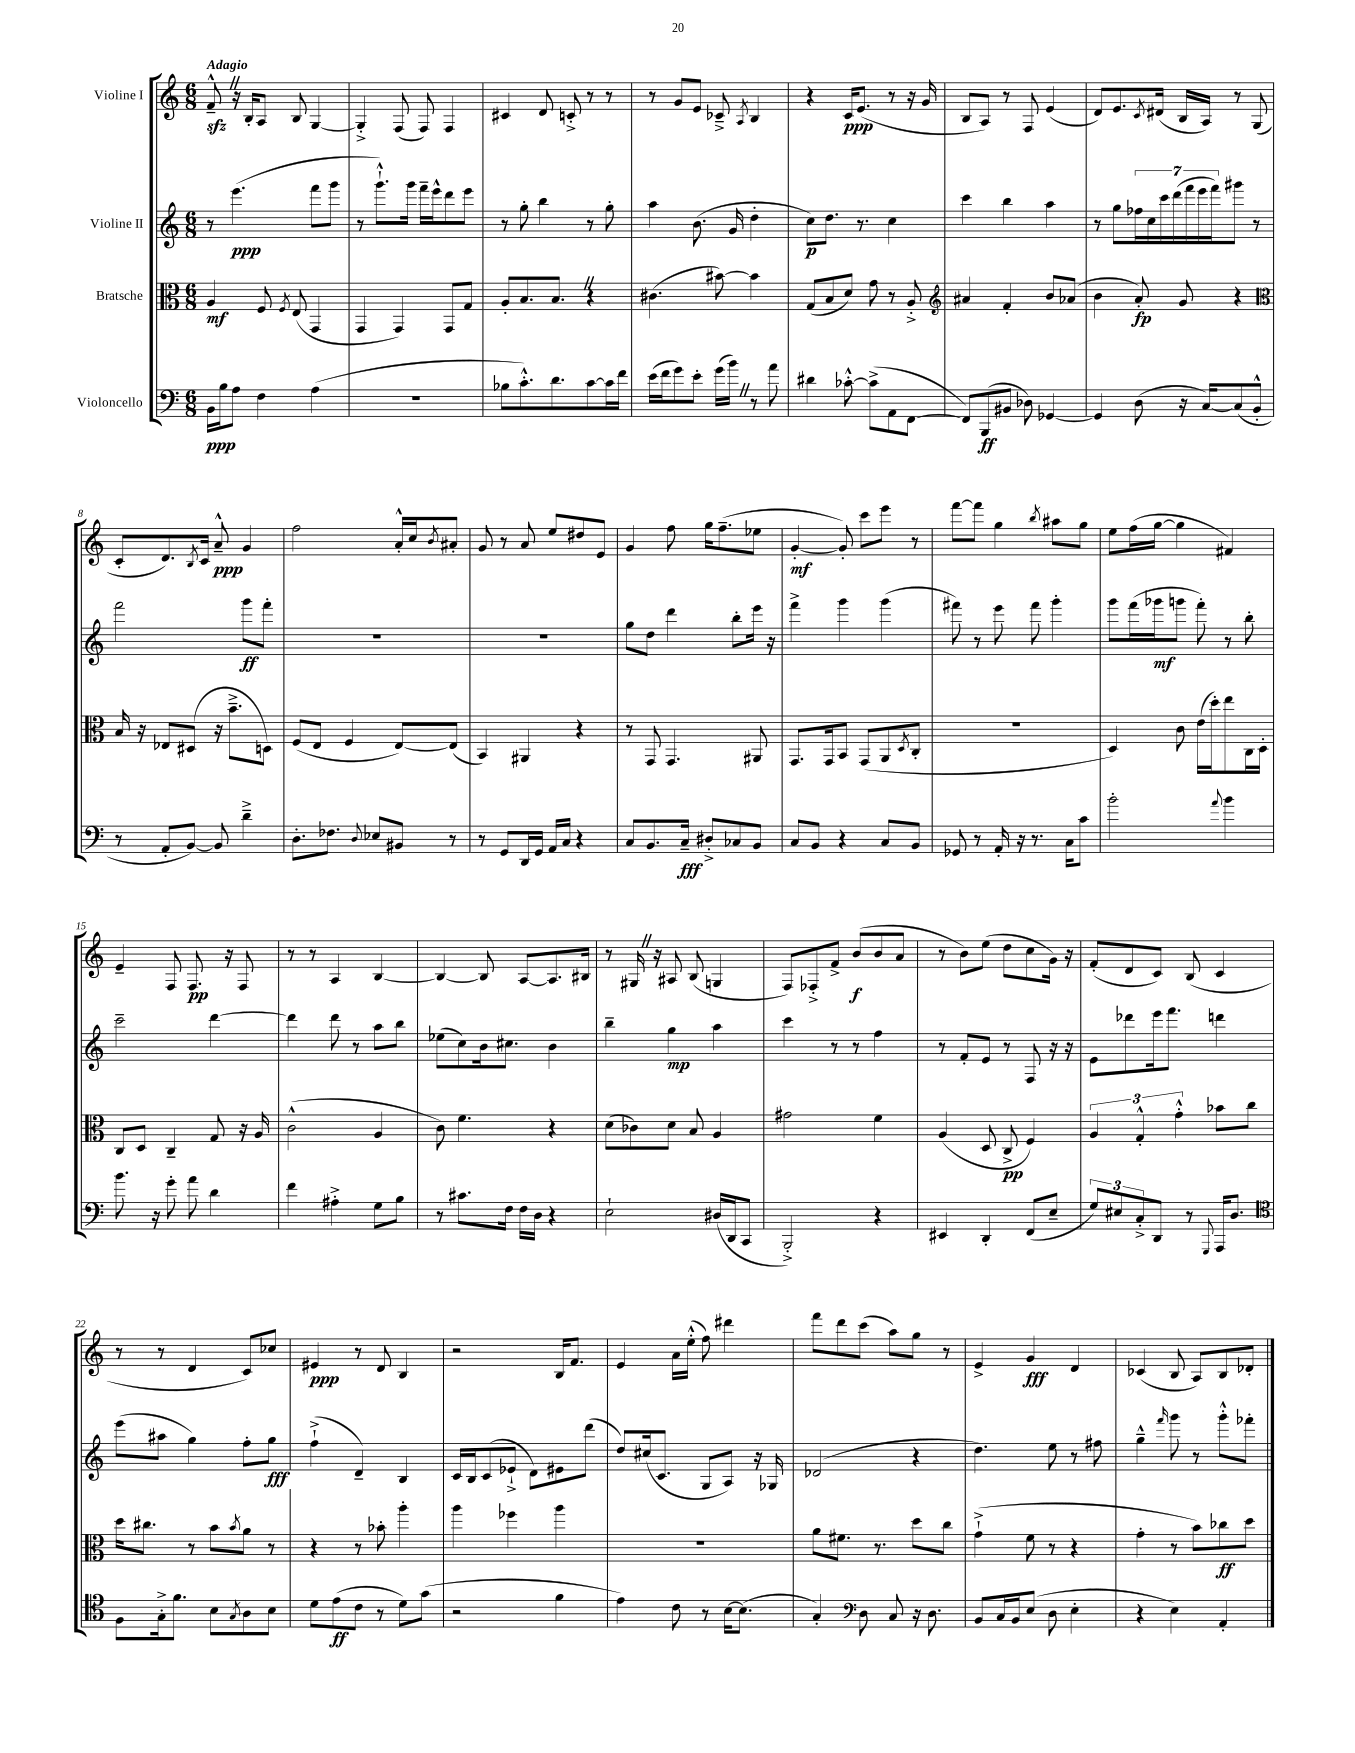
<<
\new StaffGroup <<
\new Staff = "s0" \with { instrumentName = "Violine I" } {
    \clef treble \key c \major \numericTimeSignature \time 6/8 \tempo "Adagio"
    f'8---^\sfz \once \override BreathingSign.text = \markup { \musicglyph "scripts.caesura.straight" } \breathe r16 b16-. a8 b8 g4~ |
    g4-.-> f8( f8) f4 |
    cis'4 d'8 c'8-.-> r8 r8 |
    r8 g'8 e'8 ces'8---> \acciaccatura { a8 } b4 |
    r4 c'16\ppp e'8.( r8 r16 g'16 |
    b8 a8) r8 f8 e'4( |
    d'8) e'8. \acciaccatura { c'8 } dis'16( b16 a16) r8 g8( |
    c'8-. d'8.) \acciaccatura { b8 } c'16 a'8---^\ppp g'4 |
    f''2 a'16-.-^ c''16 \acciaccatura { b'8 } ais'8-. |
    g'8 r8 a'8 e''8 dis''8 e'8 |
    g'4 f''8 g''16 f''8.--( ees''8 |
    g'4~-.\mf g'8-.) c'''8 e'''8 r8 |
    f'''8~ f'''8 g''4 \acciaccatura { b''8 } ais''8 g''8 |
    e''8 f''16( g''16~ g''4 fis'4) |
    e'4-- f8 f8.\pp r16 f8 |
    r8 r8 a4 b4~ |
    b4~ b8 a8~ a8. bis16 |
    r8 gis16 \once \override BreathingSign.text = \markup { \musicglyph "scripts.caesura.straight" } \breathe r16 ais8 b8( g4 |
    f8) fes8-.-> f'8-> b'8\f( b'8 a'8 |
    r8 b'8) e''8( d''8 c''8 g'16) r16 |
    f'8-.( d'8 c'8) b8( c'4 |
    r8 r8 d'4 c'8) ces''8 |
    eis'4\ppp r8 d'8 b4 |
    r2 b16 f'8. |
    e'4 a'16 e''16-.-^( f''8) dis'''4 |
    f'''8 d'''8 c'''8( a''8) g''8 r8 |
    e'4-> g'4\fff d'4 |
    ces'4( b8 a8) b8 des'8-. \bar "|." |
}
\new Staff = "s1" \with { instrumentName = "Violine II" } {
    \clef treble \key c \major \numericTimeSignature \time 6/8
    r8 e'''4.\ppp( f'''8 g'''8 |
    r8 g'''8.-!-^) g'''16 f'''16-- e'''16-^ d'''8 e'''8 |
    r8 g''8-. b''4 r8 g''8-. |
    a''4 b'8.( g'16 d''4-. |
    c''8\p) d''8. r8. c''4 |
    c'''4 b''4 a''4 |
    r8 g''8 \tuplet 7/4 { fes''16 c''16 c'''16 d'''16( f'''16 e'''16 f'''16) } gis'''8 r8 |
    f'''2 g'''8\ff f'''8-. |
    R2. |
    R2. |
    g''8 d''8 d'''4 b''8-. e'''16 r16 |
    f'''4-> g'''4 g'''4( |
    fis'''8) r8 e'''8 fis'''8 g'''4-. |
    g'''8 f'''16( ges'''16\mf g'''8 f'''8-.) r8 b''8-. |
    c'''2-- d'''4~ |
    d'''4 d'''8 r8 a''8 b''8 |
    ees''8( c''8) b'16 cis''8. b'4 |
    b''4-- g''4\mp a''4 |
    c'''4 r8 r8 f''4 |
    r8 f'8-. e'8 r8 f8 r16 r16 |
    e'8 des'''8 e'''16 f'''8. d'''4 |
    e'''8( ais''8 g''4) f''8-. g''8\fff |
    f''4-!->( d'4--) b4 |
    c'16 b16 c'8( ees'8-!-> d'8) eis'8 d'''8( |
    d''8) cis''16( c'8. g8 a8) r16 ges16 |
    des'2( r4 |
    d''4.) e''8 r8 fis''8 |
    g''4---^ \grace { f'''16 } g'''8 r8 g'''8-.-^ fes'''8-. \bar "|." |
}
\new Staff = "s2" \with { instrumentName = "Bratsche" } {
    \clef alto \key c \major \numericTimeSignature \time 6/8
    a4\mf f8 \acciaccatura { f8 } e8( g,4 |
    g,4 g,4) g,8 g8 |
    a8-. b8. b8. \once \override BreathingSign.text = \markup { \musicglyph "scripts.caesura.straight" } \breathe r4 |
    cis'4.( bis'8~) bis'4 |
    g8( b8 d'8) g'8 r8 a8-.-> |
    \clef treble ais'4 f'4-. b'8 aes'8( |
    b'4 a'8-.\fp) g'8 r4 |
    \clef alto b16 r16 ees8 dis8( r16 b'8.---> d8) |
    f8( e8 f4 e8~) e8( |
    b,4) ais,4 r4 |
    r8 g,8 g,4. ais,8 |
    g,8. g,16 b,8 g,8( a,8 \acciaccatura { d8 } c8-. |
    R2. |
    d4) c'8 e'16( d''16-.) e''8 c16 d16-. |
    c8 d8 c4-- g8 r16 a16 |
    c'2-^( a4 |
    c'8) f'4. r4 |
    d'8( ces'8) d'8 b8 a4 |
    gis'2 f'4 |
    a4( d8 c8->\pp f4) |
    \tuplet 3/2 { a4 g4-.-^ g'4-.-^ } bes'8 c''8 |
    d''16 cis''8. r8 b'8 \acciaccatura { b'8 } a'8 r8 |
    r4 r8 bes'8-. a''4-. |
    a''4 fes''4 a''4 |
    R2. |
    a'8 fis'8. r8. d''8 c''8 |
    g'4-!->( f'8 r8 r4 |
    g'4-. r8 b'8) ces''8\ff d''8 \bar "|." |
}
\new Staff = "s3" \with { instrumentName = "Violoncello" } {
    \clef bass \key c \major \numericTimeSignature \time 6/8
    b,16\ppp b16 a8 f4 a4( |
    R2. |
    bes8 c'8.-.-^) d'8. c'8~ c'16 f'16 |
    e'16( f'16 g'8) e'8-. g'16( b'16) \once \override BreathingSign.text = \markup { \musicglyph "scripts.caesura.straight" } \breathe r8 a'8 |
    dis'4 ces'8~-.-^ ces'8->( a,8 f,8~ |
    f,8) b,,8\ff( bis,8 des8) ges,4~ |
    ges,4 d8( r16 c16~) c8( b,8-.-^ |
    r8 a,8-. b,8~) b,8 d'4---> |
    d8.-. fes8. \appoggiatura { d8 } ees8 bis,8 r8 |
    r8 g,8 d,16 g,16 a,16 c16 r4 |
    c8 b,8. c16--\fff dis8-.-> ces8 b,8 |
    c8 b,8 r4 c8 b,8 |
    ges,8 r8 a,16-. r16 r8. c16 c'8 |
    b'2-. \appoggiatura { a'8 } b'4 |
    b'8. r16 g'8-. a'8 d'4 |
    f'4 ais4-.-> g8 b8 |
    r8 cis'8. f16 f16 d16 r4 |
    e2-! dis16( d,16 c,8 |
    b,,2-.->) r4 |
    eis,4 d,4-. f,8( e8-- |
    \tuplet 3/2 { g8) eis8 c8-.-> } d,8 r8 \appoggiatura { g,,8 } a,,16 d8. |
    \clef tenor f8 g16-.-> f'8. b8 \acciaccatura { g8 } a8 b8 |
    d'8 e'8\ff( c'8 r8 d'8) g'8( |
    r2 f'4 |
    e'4) c'8 r8 b16~ b8.( |
    g4-.) \clef bass d8 c8 r16 d8. |
    b,8 c16 b,16 e8( d8 e4-. |
    r4 e4) a,4-. \bar "|." |
}
>>
>>
